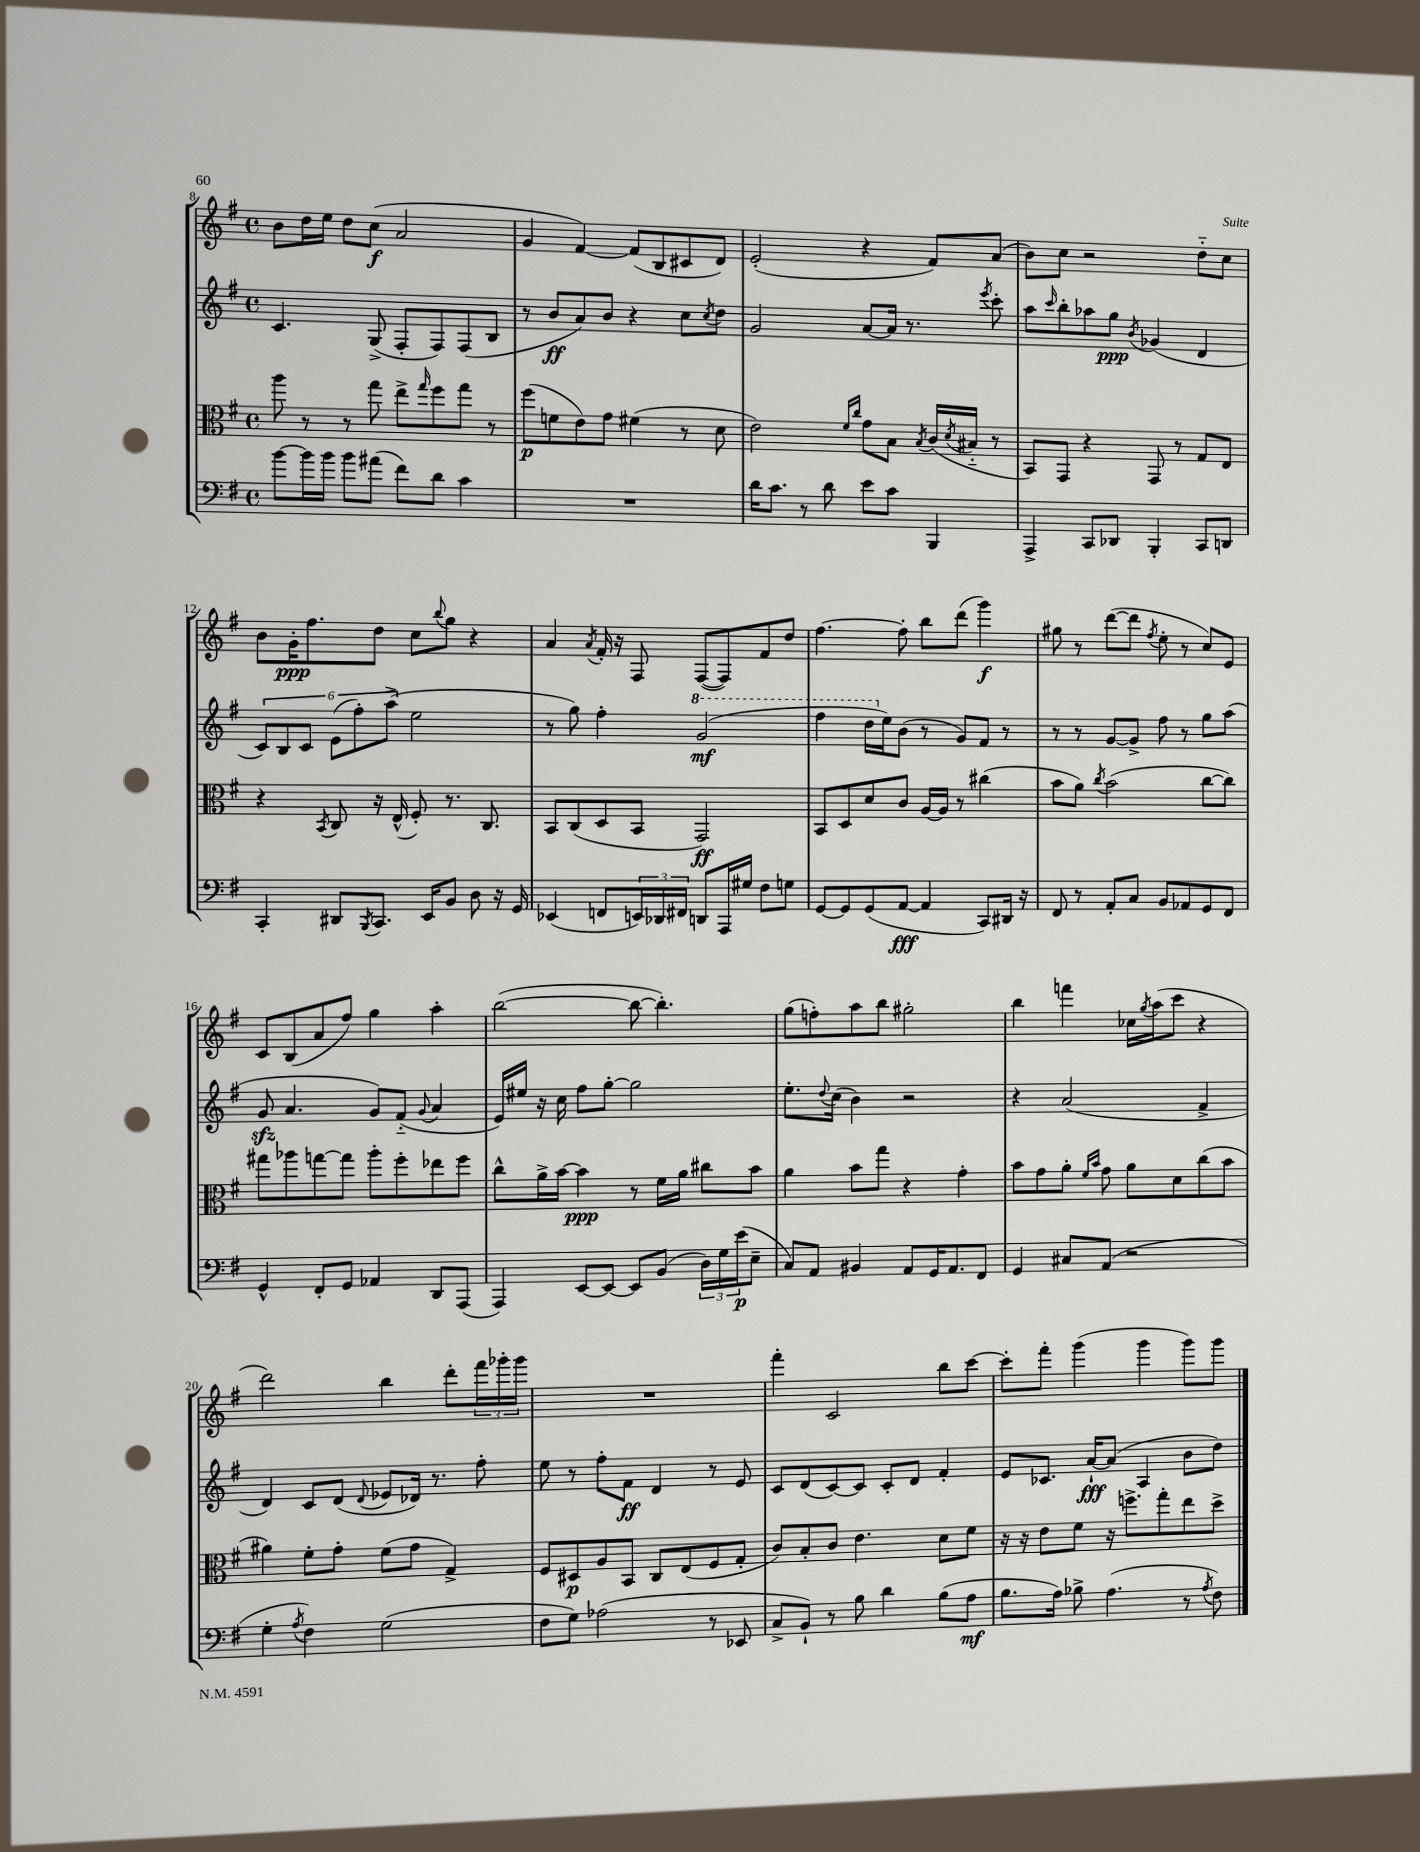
<<
\new StaffGroup <<
\new Staff = "s0" {
    \clef treble \key g \major \defaultTimeSignature \time 4/4
    b'8 d''16 e''16 d''8 c''8\f( a'2 |
    g'4 fis'4~) fis'8( b8 cis'8 d'8) |
    e'2-.( r4 fis'8) a'8( |
    b'8) c''8 r2 d''8-_ c''8 |
    b'8 g'16-.\ppp fis''8. d''8 c''8 \appoggiatura { b''8 } g''8 r4 |
    a'4 \acciaccatura { a'8 } fis'16-. r16 fis8 fis8~( fis8) fis'8 d''8 |
    fis''4.~ fis''8-. b''8 d'''8( g'''4\f) |
    gis''8 r8 d'''8~( d'''8 \acciaccatura { fis''8 } e''8-. r8 c''8) e'8 |
    c'8 b8( a'8 fis''8) g''4 a''4-. |
    b''2~( b''8~ b''4.-.) |
    g''8( f''8-.) a''8 b''8 gis''2-. |
    b''4 f'''4 ces''16 \acciaccatura { g''8 } a''16( c'''8 r4 |
    d'''2) b''4 d'''8-. \tuplet 3/2 { fis'''16 ges'''16-. ges'''16 } |
    R1 |
    fis'''4-. c'2 b''8 c'''8~ |
    c'''8-. fis'''8-. g'''4( g'''4 g'''8) g'''8 \bar "|." |
}
\new Staff = "s1" {
    \clef treble \key g \major \defaultTimeSignature \time 4/4
    c'4. g8->( fis8-. fis8) fis8( b8 |
    r8 b'8\ff a'8) b'8 r4 c''8 \acciaccatura { c''8 } d''8 |
    g'2 a'8~ a'16 r8. \acciaccatura { e'''8 } c'''8-. |
    a''8 \grace { c'''16 } b''8-. aes''8 g''8\ppp \acciaccatura { b'8 } ges'4( d'4 |
    \tuplet 6/4 { c'8) b8 c'8 e'8( fis''8-.) a''8->( } e''2 |
    r8 g''8) fis''4-. \ottava #1 g''2\mf( |
    fis'''4 d'''16 \ottava #0 e''16) b'8( r8 g'8) fis'8 r8 |
    r8 r8 g'8~ g'8-> fis''8 r8 g''8 a''8( |
    g'8\sfz a'4. g'8) fis'8-_( \appoggiatura { g'8 } a'4 |
    e'16) eis''16 r16 c''16 fis''8 g''8~-. g''2 |
    e''8.-. \appoggiatura { d''8 } c''16( b'4) r2 |
    r4 a'2( fis'4-> |
    d'4) c'8 d'8( \appoggiatura { d'8 } ees'8 des'16) r8. fis''8-. |
    e''8 r8 fis''8-. fis'8\ff d'4 r8 e'8 |
    c'8 d'8( c'8~) c'8 c'8-. d'8 fis'4-. |
    e'8 ces'8. a'16~-!\fff a'8( a4 b'8 d''8) \bar "|." |
}
\new Staff = "s2" {
    \clef alto \key g \major \defaultTimeSignature \time 4/4
    a''8 r8 r8 g''8 e''8-> \grace { g''16 } fis''8 g''8 r8 |
    fis''8\p( f'8 e'8) g'8 fis'4( r8 d'8 |
    e'2) \grace { fis'16 c''16 } g'8 b8 \acciaccatura { b8 } c'16( \acciaccatura { d'8 } bis16-_ r8 |
    b,8) g,8 r4 g,8 r8 g8 e8 |
    r4 \acciaccatura { b,8 } c8 r16 e16-^( fis8-.) r8. c8. |
    b,8 c8( d8 b,8 g,2\ff) |
    b,8 d8 d'8 c'8 a16~ a16 r8 cis''4( |
    b'8 a'8) \acciaccatura { c''8 } b'2( c''8~ c''8) |
    gis''8 aes''8 g''8~ g''8 aes''8-. fis''8-. ees''8 fis''8 |
    c''8-^ a'16-> b'16~ b'4\ppp r8 fis'16 a'16 cis''8 b'8 |
    a'4 b'8 g''8 r4 g'4-. |
    b'8 g'8 a'8-. \grace { fis'16 b'16 } g'8 a'8 d'8 c''8( b'8 |
    ais'4) fis'8-. g'8-. fis'8( g'8 g4->) |
    fis8 dis8\p a8 b,8 c8 e8( fis8 g8-. |
    c'8) b8-. c'8 e'4. d'8 fis'8 |
    r16 r16 e'8 fis'8 r16 f''8.-> g''8-. e''8 d''8-> \bar "|." |
}
\new Staff = "s3" {
    \clef bass \key g \major \defaultTimeSignature \time 4/4
    b'8~ b'16 b'16 b'8 ais'8( fis'8) d'8 c'4 |
    R1 |
    d'16 c'8. r8 d'8 e'8 c'8 b,,4 |
    a,,4-> c,8 des,8 b,,4-. c,8 d,8 |
    c,4-. dis,8 \acciaccatura { b,,8 } c,8. e,16 b,8 d8 r16 g,16 |
    ees,4( f,8 \tuplet 3/2 { e,16) des,16 fis,16 } d,8 a,,16 gis16 fis8 g8 |
    g,8~ g,8 g,8( a,8~\fff a,4 c,8) dis,16 r16 |
    fis,8 r8 a,8-. c8 b,8 aes,8 g,8 fis,8 |
    g,4-^ fis,8-. g,8 aes,4 d,8 a,,8( |
    a,,4) e,8~ e,8~ e,8 b,8( \tuplet 3/2 { d16) g16 e'16\p( } e8-- |
    c8) a,8 bis,4 a,8 g,16 a,8. fis,8 |
    g,4 cis8 a,8( r2 |
    g4-. \acciaccatura { a8 } fis4) g2( |
    fis8 g8) aes2( r8 ees,8 |
    c8-> b,8-!) r8 b8 d'4 b8( a8\mf |
    b8. a16) bes8-> a4.( r8 \acciaccatura { a8 } fis8) \bar "|." |
}
>>
>>
\layout { \context { \Score currentBarNumber = #8 } }
